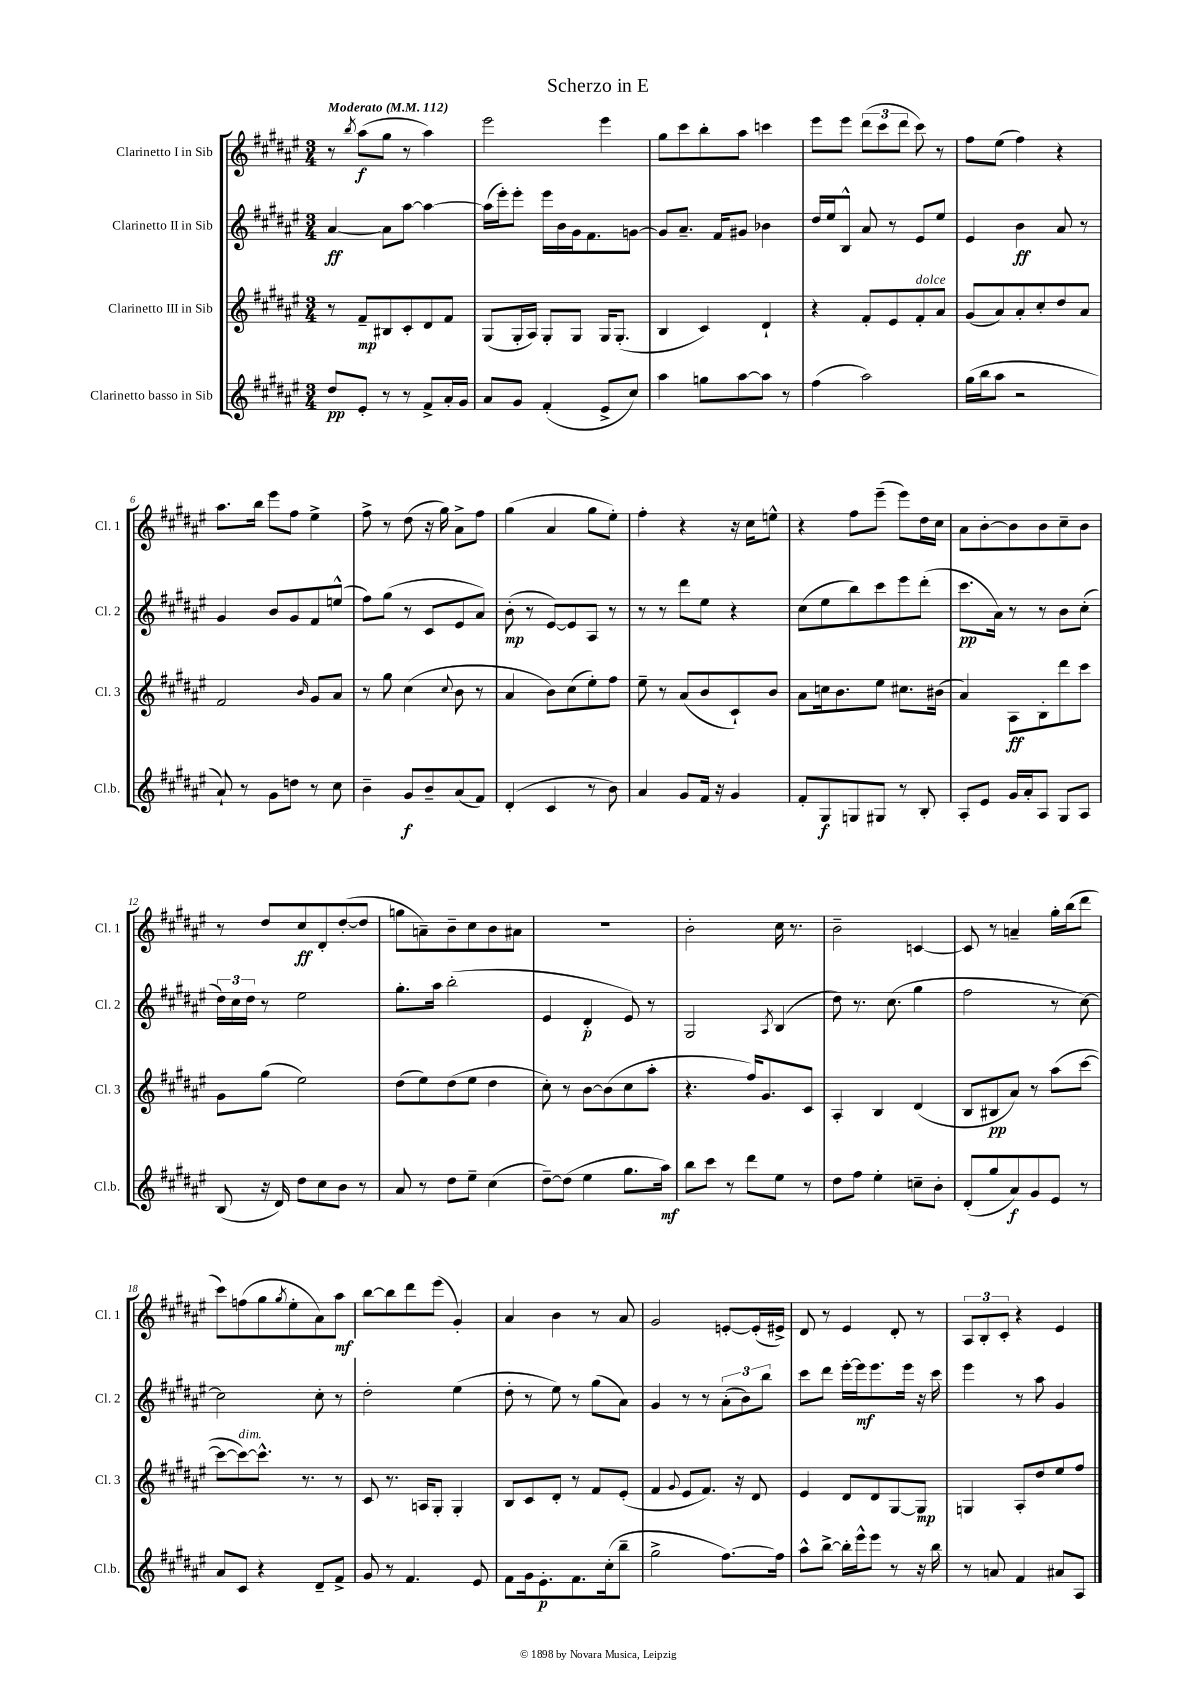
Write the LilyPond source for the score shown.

\header { title = "Scherzo in E" }
<<
\new StaffGroup <<
\new Staff = "s0" \with { instrumentName = "Clarinetto I in Sib" shortInstrumentName = "Cl. 1" } {
    \clef treble \key fis \major \numericTimeSignature \time 3/4 \tempo "Moderato" 4 = 112
    r8 \acciaccatura { b''8 } ais''8\f( gis''8 r8 ais''4) |
    eis'''2 eis'''4 |
    gis''8 cis'''8 b''8-. ais''8 c'''4 |
    eis'''8 eis'''8 \tuplet 3/2 { dis'''8( cis'''8 dis'''8 } cis'''8) r8 |
    fis''8 eis''8( fis''4) r4 |
    ais''8. b''16 eis'''8 fis''8 eis''4-> |
    fis''8-> r8 dis''8( r16 gis''16) ais'8-> fis''8 |
    gis''4( ais'4 gis''8 eis''8-.) |
    fis''4-. r4 r16 cis''16 e''8-^ |
    r4 fis''8 eis'''8--( eis'''8) dis''16 cis''16 |
    ais'8 b'8~-. b'8 b'8 cis''8-- b'8 |
    r8 dis''8 cis''8\ff dis'8-. dis''8~-.( dis''8 |
    g''8 a'8--) b'8-- cis''8 b'8 ais'8 |
    R2. |
    b'2-. cis''16 r8. |
    b'2-- c'4~ |
    c'8 r8 a'4-- gis''16-. b''16( dis'''8 |
    cis'''8) f''8( gis''8 \acciaccatura { gis''8 } eis''8-. ais'8) ais''8\mf |
    b''8~ b''8 dis'''8 eis'''8( gis'4-.) |
    ais'4 b'4 r8 ais'8 |
    gis'2 e'8~-. e'16-.( eis'16->) |
    dis'8 r8 eis'4 dis'8-. r8 |
    \tuplet 3/2 { ais8 b8-. cis'8-. } r4 eis'4 \bar "|." |
}
\new Staff = "s1" \with { instrumentName = "Clarinetto II in Sib" shortInstrumentName = "Cl. 2" } {
    \clef treble \key fis \major \numericTimeSignature \time 3/4
    ais'4~\ff ais'8 ais''8~ ais''4~ |
    ais''16( eis'''16-.) eis'''8-. eis'''16 b'16 gis'16 fis'8. g'8~ |
    g'8 ais'8.-- fis'16 gis'8 bes'4 |
    dis''16 eis''16 b8-^ ais'8 r8 eis'8 eis''8 |
    eis'4 b'4\ff ais'8 r8 |
    gis'4 b'8 gis'8 fis'8 e''8-^( |
    fis''8) gis''8( r8 cis'8 eis'8 ais'8) |
    b'8-.\mp( r8 eis'8~) eis'8 ais8 r8 |
    r8 r8 dis'''8 eis''8 r4 |
    cis''8( eis''8 b''8) cis'''8 eis'''8 dis'''8-.( |
    cis'''8.\pp ais'16) r8 r8 b'8 cis''8-.( |
    \tuplet 3/2 { dis''16) cis''16 dis''16 } r8 eis''2 |
    gis''8.-. ais''16 b''2-.( |
    eis'4 dis'4-.\p eis'8) r8 |
    gis2 \acciaccatura { ais8 } b4( |
    dis''8) r8. cis''8.( gis''4 |
    fis''2 r8 cis''8~) |
    cis''2 cis''8-. r8 |
    dis''2-. eis''4( |
    dis''8-. r8 eis''8) r8 gis''8( ais'8) |
    gis'4 r8 r8 \tuplet 3/2 { ais'8-.( b'8) b''8 } |
    cis'''8 dis'''8 eis'''16~-. eis'''16\mf eis'''8. eis'''16 r16 cis'''16 |
    eis'''4 r8 ais''8 gis'4 \bar "|." |
}
\new Staff = "s2" \with { instrumentName = "Clarinetto III in Sib" shortInstrumentName = "Cl. 3" } {
    \clef treble \key fis \major \numericTimeSignature \time 3/4
    r8 fis'8--\mp bis8 cis'8-. dis'8 fis'8 |
    gis8( gis16-. ais16) gis8-. gis8 gis16 gis8.-.( |
    b4 cis'4) dis'4-! |
    r4 fis'8-. eis'8 fis'8-.^\markup { \italic "dolce" } ais'8 |
    gis'8( ais'8) ais'8-. cis''8-. dis''8 ais'8 |
    fis'2 \grace { b'16 } gis'8 ais'8 |
    r8 gis''8 cis''4( \appoggiatura { cis''8 } b'8 r8 |
    ais'4 b'8) cis''8( eis''8-.) fis''8 |
    eis''8-- r8 ais'8( b'8 cis'8-!) b'8 |
    ais'8 c''16 b'8. eis''8 cis''8. bis'16( |
    ais'4) ais8\ff b8-. dis'''8 cis'''8 |
    gis'8 gis''8( eis''2) |
    dis''8( eis''8) dis''8( eis''8 dis''4 |
    cis''8-.) r8 b'8~ b'8( cis''8 ais''8-. |
    r4. fis''16) gis'8. cis'8 |
    ais4-. b4 dis'4( |
    b8 bis8\pp ais'8) r8 ais''8( cis'''8~ |
    cis'''8~ cis'''8~^\markup { \italic "dim." }) cis'''8.-^ r8. r8 |
    cis'8 r8. a16 gis8-. gis4-. |
    b8 cis'8 dis'8-. r8 fis'8 eis'8-.( |
    fis'4 \appoggiatura { gis'8 } eis'8 fis'8.) r16 dis'8 |
    eis'4 dis'8 dis'8 gis8~ gis8\mp |
    g4 ais8-. dis''8 eis''8 fis''8 \bar "|." |
}
\new Staff = "s3" \with { instrumentName = "Clarinetto basso in Sib" shortInstrumentName = "Cl.b." } {
    \clef treble \key fis \major \numericTimeSignature \time 3/4
    dis''8\pp eis'8-. r8 r8 fis'8-> ais'16-. gis'16 |
    ais'8 gis'8 fis'4-.( eis'8-> cis''8) |
    ais''4 g''8 ais''8~ ais''8 r8 |
    fis''4( ais''2) |
    gis''16( b''16 ais''8 r2 |
    ais'8-!) r8 gis'8 d''8 r8 cis''8 |
    b'4-- gis'8\f b'8-- ais'8( fis'8) |
    dis'4-.( cis'4 r8 b'8) |
    ais'4 gis'8 fis'16 r16 gis'4 |
    fis'8-. gis8\f g8 gis8 r8 b8-. |
    ais8-. eis'8 gis'16 ais'16-. ais8 gis8 ais8 |
    b8( r16 dis'16) dis''8 cis''8 b'8 r8 |
    ais'8 r8 dis''8 eis''8-- cis''4( |
    dis''8~--) dis''8( eis''4 gis''8. ais''16\mf) |
    b''8 cis'''8 r8 dis'''8 eis''8 r8 |
    dis''8 fis''8 eis''4-. c''8-- b'8-. |
    dis'8-.( gis''8 ais'8\f) gis'8 eis'8 r8 |
    ais'8 cis'8 r4 dis'8-- fis'8-> |
    gis'8 r8 fis'4. eis'8 |
    fis'8 gis'16 eis'8.-.\p fis'8. cis''16-.( b''8-- |
    gis''2-> fis''8.~) fis''16 |
    ais''8-^ b''8~-> b''16-. eis'''16-^ eis'''8 r8 r16 b''16 |
    r8 a'8 fis'4 ais'8 ais8 \bar "|." |
}
>>
>>
